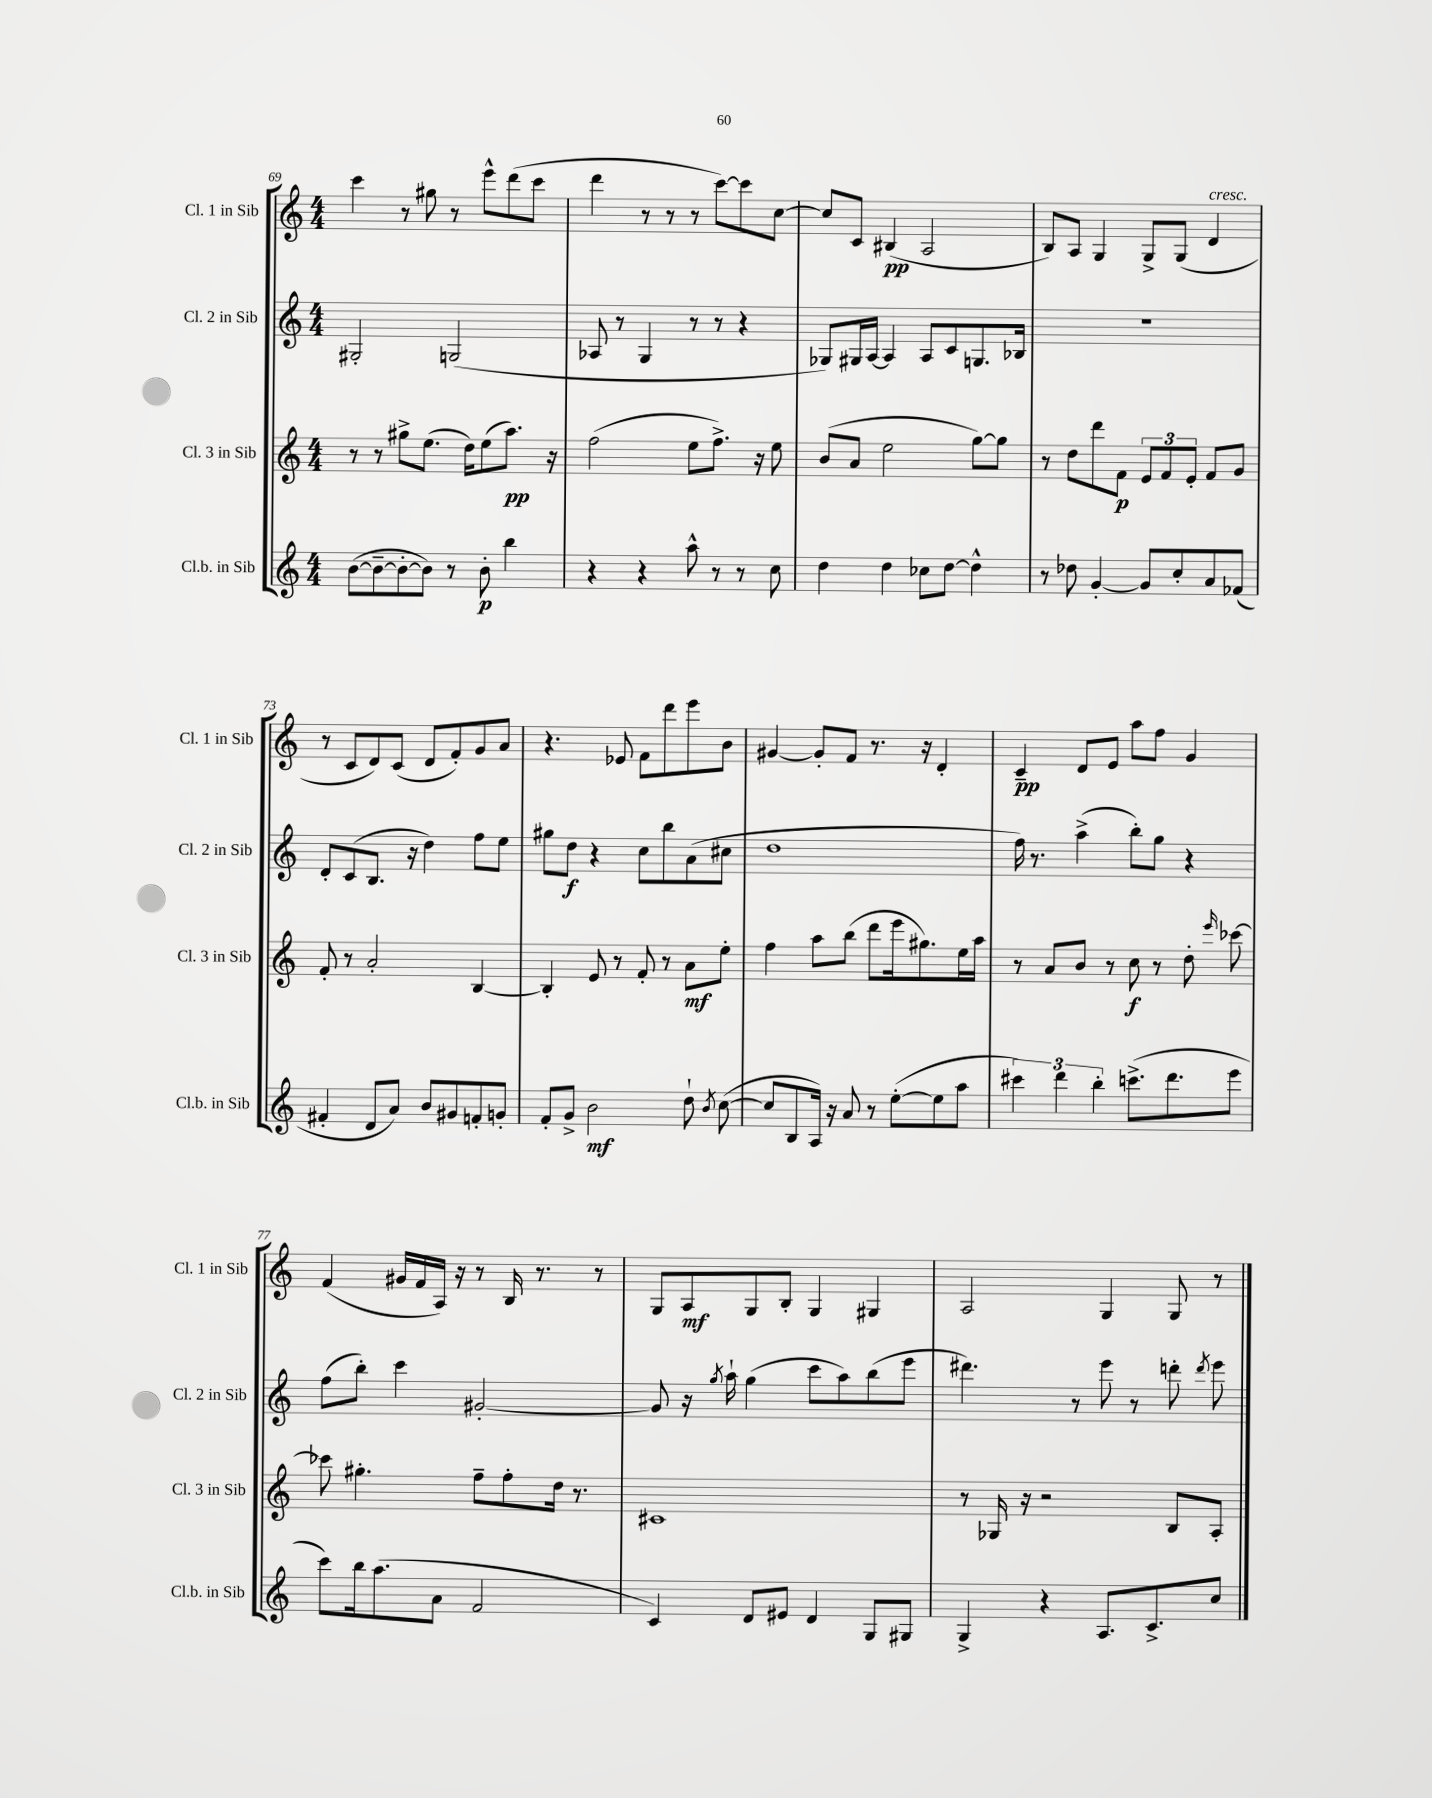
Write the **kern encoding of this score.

**kern	**dynam	**kern	**dynam	**kern	**dynam	**kern	**dynam
*part4	*part4	*part3	*part3	*part2	*part2	*part1	*part1
*staff4	*staff4	*staff3	*staff3	*staff2	*staff2	*staff1	*staff1
*I"Cl.b. in Sib	*	*I"Cl. 3 in Sib	*	*I"Cl. 2 in Sib	*	*I"Cl. 1 in Sib	*
*I'Cl.b. in Sib	*	*I'Cl. 3 in Sib	*	*I'Cl. 2 in Sib	*	*I'Cl. 1 in Sib	*
*clefG2	*	*clefG2	*	*clefG2	*	*clefG2	*
*k[]	*	*k[]	*	*k[]	*	*k[]	*
*M4/4	*	*M4/4	*	*M4/4	*	*M4/4	*
=69	=69	=69	=69	=69	=69	=69	=69
([8b\L	.	8r	.	2G#X'/	.	4ccc\	.
8b~\_	.	8r	.	.	.	.	.
8b'\_	.	8gg#X^\L	.	.	.	8r	.
8b\J])	.	(8.ee\J	.	.	.	8gg#X\	.
8r	.	.	.	(2Gn/	.	8r	.
.	.	16dd\KL)	.	.	.	.	.
8b'\	p	(8ee\	.	.	.	8eee^^\L	.
4bb\	.	8.aa\J)	pp	.	.	(8ddd\	.
.	.	.	.	.	.	8ccc\J	.
.	.	16r	.	.	.	.	.
=70	=70	=70	=70	=70	=70	=70	=70
4r	.	(2ff\	.	8A-X/	.	4ddd\	.
.	.	.	.	8r	.	.	.
4r	.	.	.	4G/	.	8r	.
.	.	.	.	.	.	8r	.
8aa^^\	.	8ee\L	.	8r	.	8r	.
8r	.	8.ff^\J)	.	8r	.	[8ccc\L)	.
8r	.	.	.	4r	.	8ccc\]	.
.	.	16r	.	.	.	.	.
8cc\	.	8ee\	.	.	.	[8cc\J	.
=71	=71	=71	=71	=71	=71	=71	=71
4dd\	.	(8b/L	.	8G-X/L)	.	8cc/L]	.
.	.	8a/J	.	16G#X/L	.	8c/J	.
.	.	.	.	[16A/JJ	.	.	.
4dd\	.	2ee\	.	4A/]	.	(4B#X/	pp
8cc-X\L	.	.	.	8A/L	.	2A/	.
[8dd\J	.	.	.	8c/	.	.	.
4dd^^\]	.	[8gg\L)	.	8.Gn/	.	.	.
.	.	8gg\J]	.	.	.	.	.
.	.	.	.	16B-X/Jk	.	.	.
=72	=72	=72	=72	=72	=72	=72	=72
8r	.	8r	.	1r	.	8B/L)	.
8dd-X\	.	8dd\L	.	.	.	8A/J	.
[4g'/	.	8ddd\	.	.	.	4G/	.
.	.	8f\J	p	.	.	.	.
8g/L]	.	12e/L	.	.	.	8G^/L	.
.	.	12f/	.	.	.	.	.
8cc'/	.	.	.	.	.	(8G/J	.
.	.	12e'/J	.	.	.	.	.
!	!	!	!	!	!	!LO:TX:a:i:t=cresc.	!
8a/	.	8f/L	.	.	.	4d/	.
(8f-X/J	.	8g/J	.	.	.	.	.
!!LO:LB:g=z
=73	=73	=73	=73	=73	=73	=73	=73
4f#X'/	.	8f'/	.	8d'/L	.	8r	.
.	.	8r	.	(8c/	.	8c/L	.
8d/L	.	2a'/	.	8.B/J	.	8d/)	.
8a/J)	.	.	.	.	.	(8c/J	.
.	.	.	.	16r	.	.	.
8b/L	.	.	.	4dd\)	.	8d/L	.
8g#X/	.	.	.	.	.	8f'/)	.
8fn'/	.	[4B/	.	8ff\L	.	8g/	.
8gn'/J	.	.	.	8ee\J	.	8a/J	.
=74	=74	=74	=74	=74	=74	=74	=74
8f'/L	.	4B'/]	.	8gg#X\L	.	4.r	.
8g^/J	.	.	.	8dd\J	f	.	.
2b\	mf	8e/	.	4r	.	.	.
.	.	8r	.	.	.	8e-X/	.
.	.	8f'/	.	8cc\L	.	8f\L	.
.	.	8r	.	8bb\	.	8ddd\	.
8dd`\	.	8a\L	mf	(8a\	.	8eee\	.
8qb/	.	.	.	.	.	.	.
([8cc\	.	8ee'\J	.	8cc#X\J	.	8b\J	.
=75	=75	=75	=75	=75	=75	=75	=75
8cc/L]	.	4ff\	.	1dd	.	[4g#X/	.
8B/	.	.	.	.	.	.	.
16A/Jk)	.	8aa\L	.	.	.	8g#'/L]	.
16r	.	.	.	.	.	.	.
8a/	.	(8bb\J	.	.	.	8f/J	.
8r	.	8ddd\L	.	.	.	8.r	.
([8ee'\L	.	16eee\k	.	.	.	.	.
.	.	8.gg#X\)	.	.	.	16r	.
8ee\]	.	.	.	.	.	4d'/	.
8aa\J	.	16ee\L	.	.	.	.	.
.	.	16aa\JJ	.	.	.	.	.
=76	=76	=76	=76	=76	=76	=76	=76
6ccc#X\)	.	8r	.	16ff\)	.	4c~/	pp
.	.	.	.	8.r	.	.	.
.	.	8a/L	.	.	.	.	.
6ddd\	.	.	.	.	.	.	.
.	.	8b/J	.	(4aa^\	.	8d/L	.
6bb'\	.	.	.	.	.	.	.
.	.	8r	.	.	.	8e/J	.
(8.cccn^\L	.	8cc\	f	8bb'\L)	.	8aa\L	.
.	.	8r	.	8gg\J	.	8ff\J	.
8.ddd\	.	.	.	.	.	.	.
.	.	8dd'\	.	4r	.	4g/	.
.	.	16qqeee/	.	.	.	.	.
8eee\J	.	[8ccc-X\	.	.	.	.	.
!!LO:LB:g=z
=77	=77	=77	=77	=77	=77	=77	=77
8ccc\L)	.	8ccc-X\]	.	(8ff\L	.	(4f/	.
16bb\k	.	4.gg#X'\	.	8bb'\J)	.	.	.
(8.aa\	.	.	.	.	.	.	.
.	.	.	.	4ccc\	.	16g#X/LL	.
.	.	.	.	.	.	16f/	.
8a\J	.	.	.	.	.	16A/JJ)	.
.	.	.	.	.	.	16r	.
2f/	.	8ff~\L	.	[2g#X'/	.	8r	.
.	.	8ff'\	.	.	.	16B/	.
.	.	.	.	.	.	8.r	.
.	.	16dd\Jk	.	.	.	.	.
.	.	8.r	.	.	.	.	.
.	.	.	.	.	.	8r	.
=78	=78	=78	=78	=78	=78	=78	=78
4c/)	.	1c#X	.	8g#/]	.	8G/L	.
.	.	.	.	16r	.	8A/	mf
.	.	.	.	8qgg/	.	.	.
.	.	.	.	16aa`\	.	.	.
8d/L	.	.	.	(4gg\	.	8G/	.
8e#X/J	.	.	.	.	.	8B'/J	.
4d/	.	.	.	8ccc\L	.	4G/	.
.	.	.	.	8aa\)	.	.	.
8G/L	.	.	.	(8bb\	.	4G#X/	.
8G#X/J	.	.	.	8eee\J	.	.	.
=79	=79	=79	=79	=79	=79	=79	=79
4G^/	.	8r	.	4.ddd#X\)	.	2A/	.
.	.	16G-X/	.	.	.	.	.
.	.	16r	.	.	.	.	.
4r	.	2r	.	.	.	.	.
.	.	.	.	8r	.	.	.
8.A/L	.	.	.	8eee\	.	4G/	.
.	.	.	.	8r	.	.	.
8.c^/	.	.	.	.	.	.	.
.	.	8B/L	.	8dddn'\	.	8G/	.
.	.	.	.	8qddd/	.	.	.
8cc/J	.	8A'/J	.	8eee\	.	8r	.
==	==	==	==	==	==	==	==
*-	*-	*-	*-	*-	*-	*-	*-
